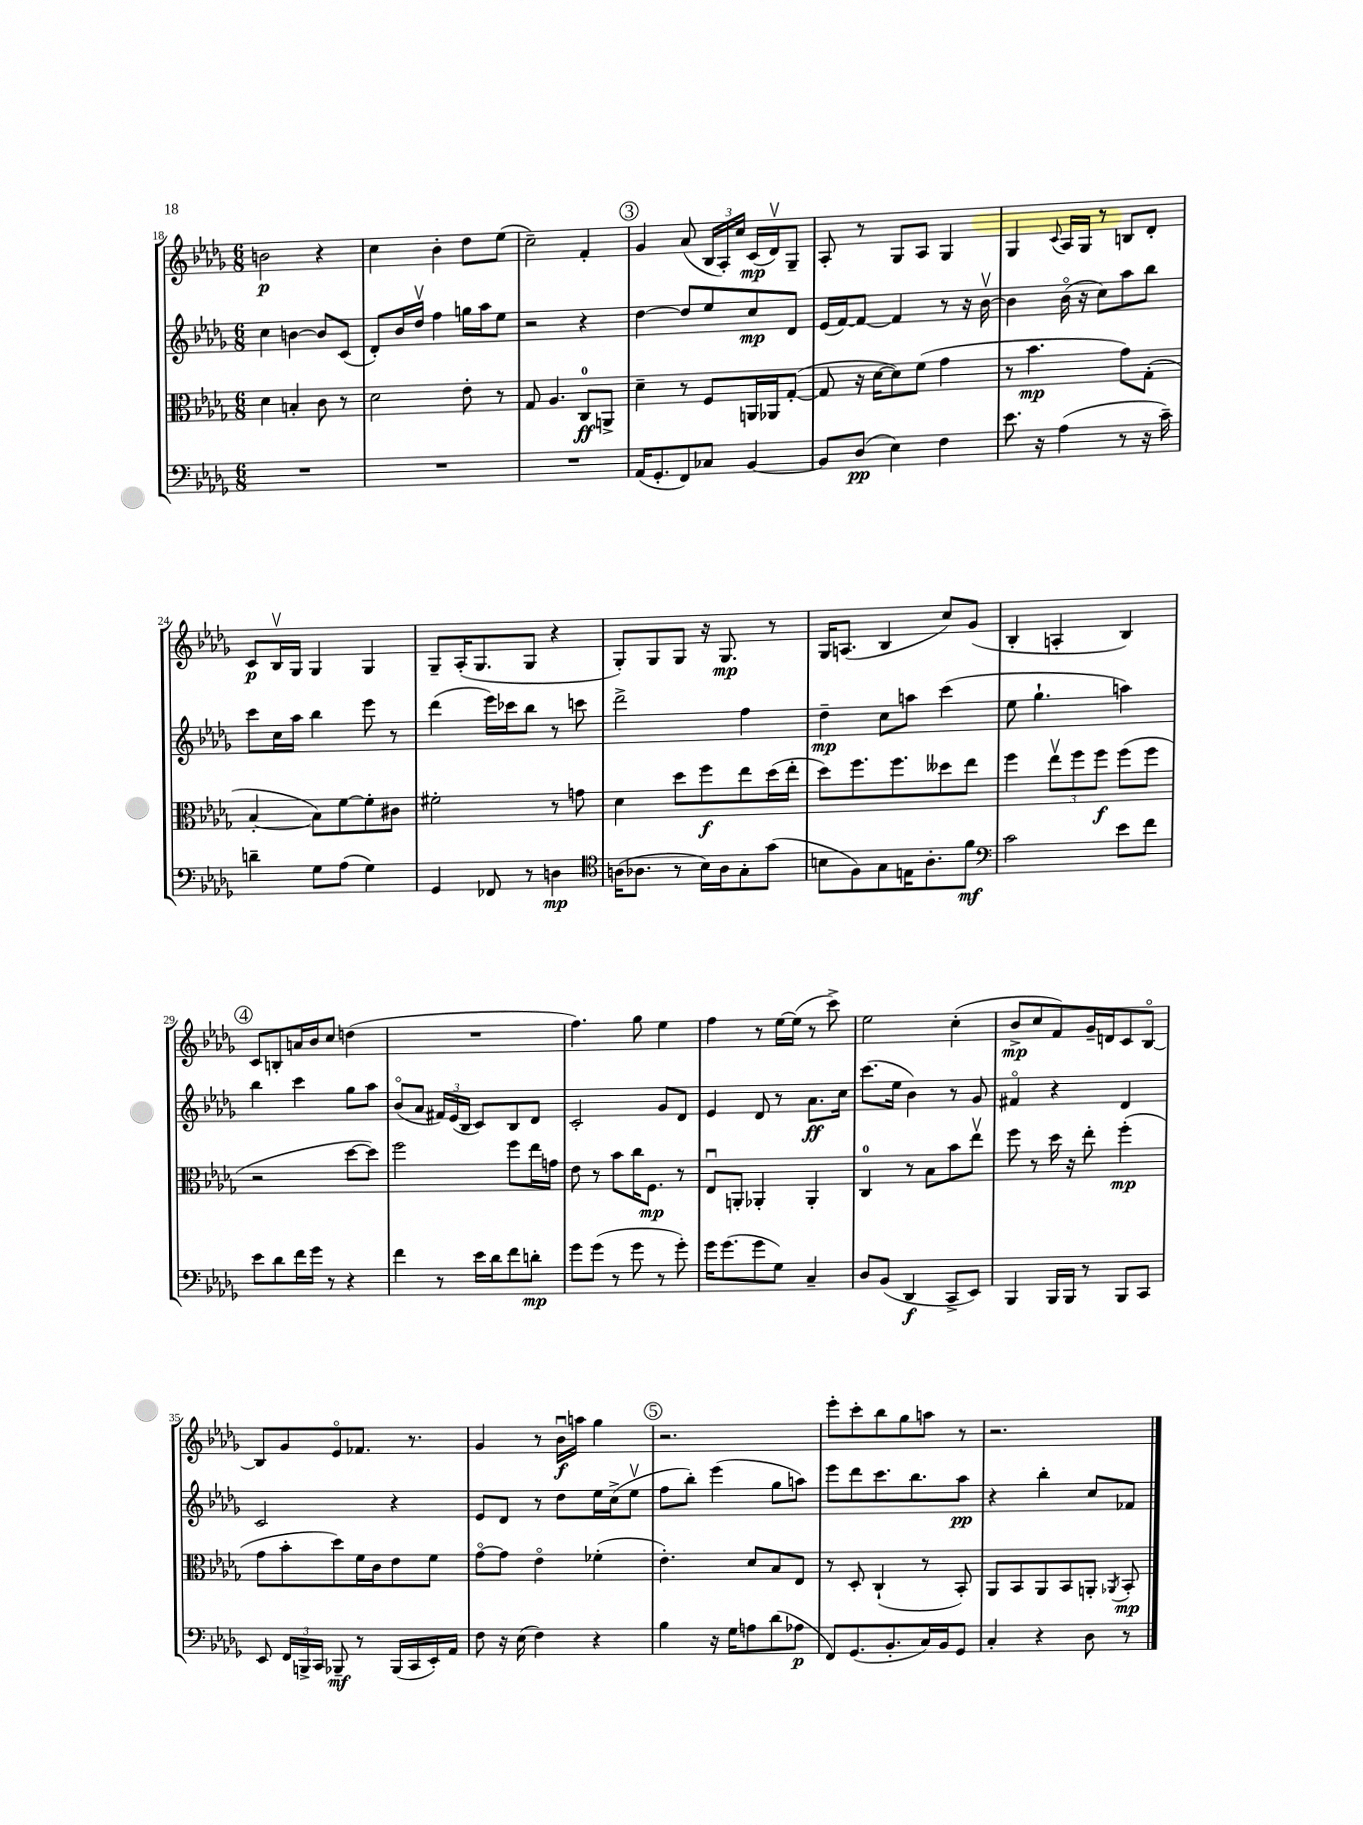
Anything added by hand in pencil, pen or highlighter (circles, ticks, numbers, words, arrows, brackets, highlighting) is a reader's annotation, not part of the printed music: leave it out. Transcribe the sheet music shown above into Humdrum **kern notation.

**kern	**kern	**kern	**kern
*staff4	*staff3	*staff2	*staff1
*clefF4	*clefC3	*clefG2	*clefG2
*k[b-e-a-d-g-]	*k[b-e-a-d-g-]	*k[b-e-a-d-g-]	*k[b-e-a-d-g-]
*M6/8	*M6/8	*M6/8	*M6/8
2.r	4d-	4cc	2b
.	4B'	[4b	.
.	8c	8b]	4r
.	8r	(8c	.
=	=	=	=
2.r	2d-	8d-')	4cc
.	.	16b-	.
.	.	16dd-v	.
.	.	4ff	4b-'
.	8e-'	16gg	8dd-
.	.	16aa-	.
.	8r	8ee-	(8ee-
=	=	=	=
2.r	8G-	2r	2cc~)
.	4.A-	.	.
.	8C	4r	4f'
.	8AA^	.	.
=	=	=	=
(16AA-	4d-~	[4dd-	4g-
8.GG-'	.	.	.
8FF)	8r	8dd-]	(8a-
8C-	8F	8ee-	24B-
.	.	.	24A-')
.	.	.	24cc
[4BB-	16AA	8cc	(16c
.	16AA-	.	16d-v)
.	([8G-'	8d-	8G-~
=	=	=	=
8BB-]	8G-]	(16e-	8A-'
.	.	[16f)	.
(8D-	16r	8f_	8r
.	[16d-	.	.
4E-)	8d-])	4f]	8G-
.	(8f	.	8A-
4F	4g-	8r	4G-
.	.	16r	.
.	.	[16b-v	.
=	=	=	=
8.e-	8r	4b-]	4G-
.	4.b-	.	.
16r	.	.	.
.	.	.	8qqc
(4A-	.	(16b-o	16A-
.	.	16r	16G-
.	.	8cc)	8r
8r	8g-)	8aa-	8B
16r	(8G-'	8bb-	8d-'
16c~)	.	.	.
=	=	=	=
4d~	[4B-'	8ccc	8c
.	.	16cc	16B-v
.	.	16aa-	16G-
8G-	8B-])	4bb-	4G-
(8A-	[8f	.	.
4G-)	8f']	8eee-	4G-
.	8c#	8r	.
=	=	=	=
4GG-	2f#'	(4ddd-	8G-~
.	.	.	(16A-'
.	.	.	8.G-
8FF-	.	16eee-)	.
.	.	16ccc-	.
8r	.	8bb-	8G-
4D	8r	8r	4r
.	8g	8ccc	.
=	=	=	=
*clefC4	*	*	*
(16A	4d-	2ddd-^	8G-')
8.A-	.	.	.
.	.	.	8G-
8r	8dd-	.	8G-
16B-)	8ff	.	16r
16A-	.	.	8.G-
8G-'	8ee-	4ff	.
(8g-	(16dd-	.	8r
.	16ee-'	.	.
=	=	=	=
8B	8dd-)	4dd-~	16G-
.	.	.	(8.A
8F)	8.ff	.	.
8G-	.	8cc	4B-
.	8.ff	.	.
16E	.	8aa	.
8.A-'	.	.	.
.	8dd--	(4ccc	8cc)
8f	8ee-	.	(8g-
=	=	=	=
*clefF4	*	*	*
2c	4ff	8ee-	4B-'
.	.	4.gg-`	.
.	12ee-v	.	4A'
.	12ff	.	.
.	12ff	.	.
8e-	(8ff	4aa)	4B-)
8f	8ff	.	.
=	=	=	=
8e-	2r	4bb-	8c
8d-	.	.	8B'
16f	.	4ccc	16a
16g-	.	.	16b-
8r	.	.	8cc
4r	[8dd-	8gg-	(4dd
.	8dd-])	8aa-	.
=	=	=	=
4f	2ff	(8b-o	2.r
.	.	8a-	.
8r	.	24f#)	.
.	.	(24e-	.
.	.	24B-	.
16e-	.	8c)	.
16d-	.	.	.
8f	8ff	8B-	.
8d'	16ee-	8d-	.
.	16g	.	.
=	=	=	=
8g-	8e-	2c'	4.ff)
(8g-	8r	.	.
8r	8b-	.	.
8g-	16cc	.	8gg-
.	8.F	.	.
8r	.	8g-	4ee-
8g-')	8r	8d-	.
=	=	=	=
16g-	8E-u	4e-	4ff
(8.g-	.	.	.
.	8AA'	.	.
8g-	4AA-'	8d-	8r
8G-)	.	8r	[16ee-
.	.	.	(16ee-]
4C~	4AA-'	8.a-	8r
.	.	.	8ccc^)
.	.	16cc	.
=	=	=	=
8D-	4C	(8.ccc	2ee-
(8BB-	.	.	.
.	.	16ee-	.
4DD-	8r	4b-)	.
.	8B-	.	.
8CC^	8b-	8r	(4cc'
8EE-)	8ee-v	8g-	.
=	=	=	=
4BBB-	8ff	4f#o	8b-^
.	8r	.	8cc
16BBB-	16dd-	4r	8f)
16BBB-	16r	.	.
8r	8ee-'	.	16g-~
.	.	.	16d
8BBB-	(4ff'	4d-	8c
8CC	.	.	[8B-o
=	=	=	=
8EE-	8g-	2c	8B-]
24FF	8b-'	.	8g-
24BBB^	.	.	.
24CC	.	.	.
8BBB-~	8dd-)	.	8e-o
8r	16f	.	8.f-
.	16c	.	.
(16BBB-	8e-	4r	.
16CC	.	.	8.r
16EE-')	8f	.	.
16AA-	.	.	.
=	=	=	=
8F	[8g-o	8e-	4g-
16r	8g-]	8d-	.
(16E-	.	.	.
4F)	4e-o	8r	8r
.	.	8dd-	16b-u
.	.	.	16aa
4r	(4f-'	16ee-	4gg-
.	.	(16cc^	.
.	.	8ee-v	.
=	=	=	=
4B-	4.e-')	8ff	2.r
.	.	8bb-')	.
16r	.	(4eee-	.
16G-	.	.	.
8A	8d-	.	.
(8d-	8B-	8gg-	.
8A-	8E-	8aa)	.
=	=	=	=
8FF)	8r	8eee-	8eee-'
(8.GG-	8D-'	8ddd-	8ccc'
.	(4C`	8.ccc	8bb-
8.BB-'	.	.	.
.	.	.	8gg-
.	.	8.bb-	.
16C)	8r	.	8aa
16BB-	.	.	.
8GG-	8BB-')	8aa-	8r
=	=	=	=
4C'	8AA-	4r	2.r
.	8BB-	.	.
4r	8AA-	4bb-'	.
.	8BB-	.	.
8D-	8AA'	8cc	.
.	8qAA-	.	.
8r	8BB-'	8f-	.
==	==	==	==
*-	*-	*-	*-
